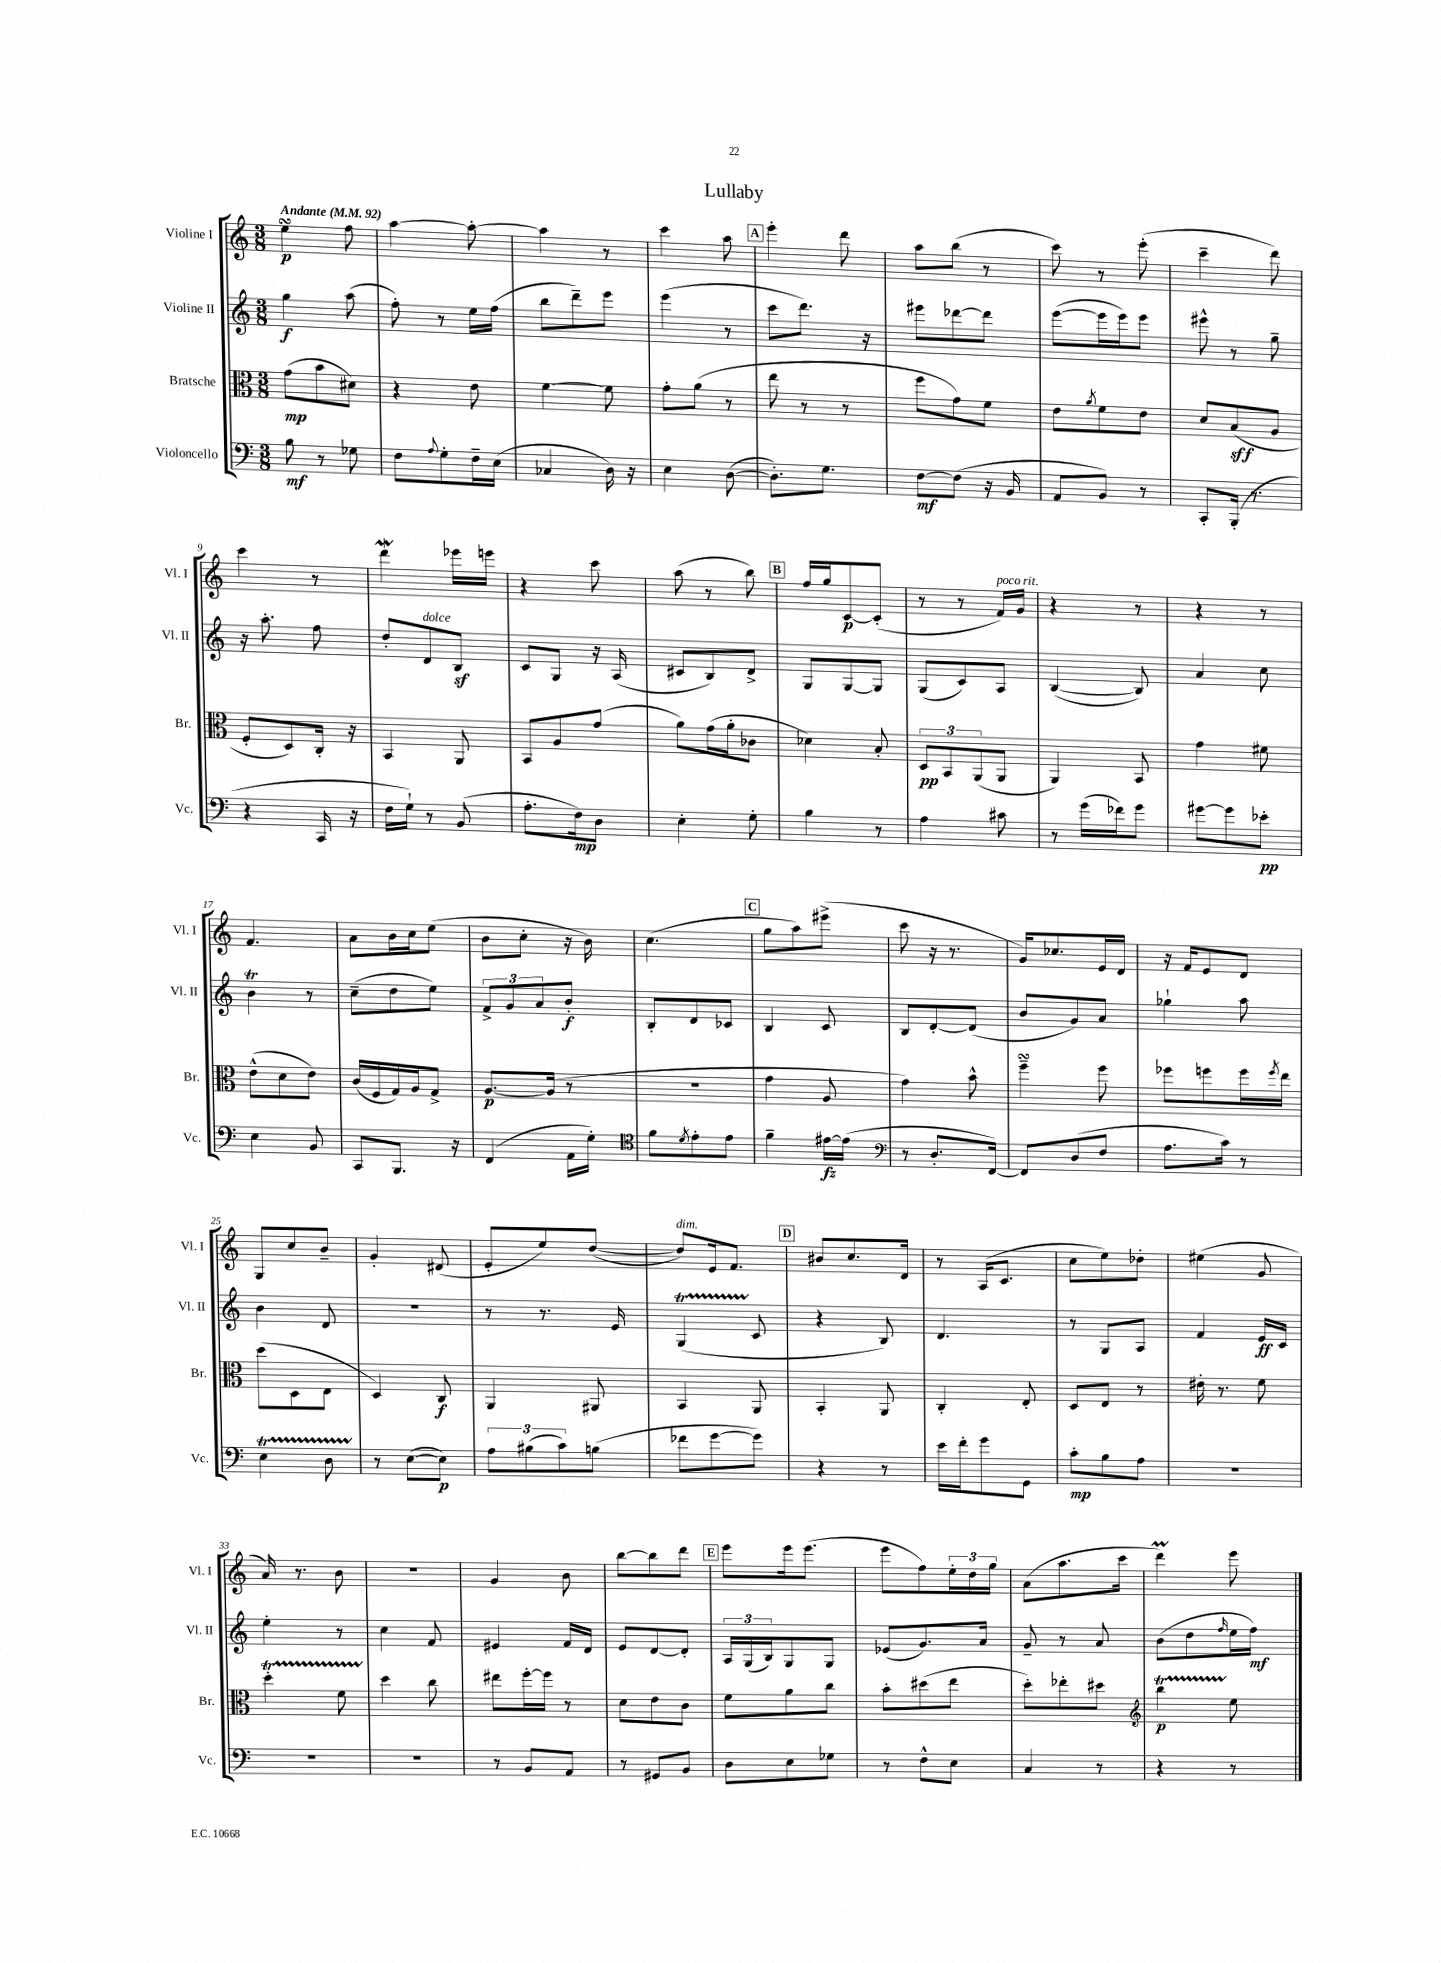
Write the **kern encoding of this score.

**kern	**kern	**kern	**kern
*staff4	*staff3	*staff2	*staff1
*clefF4	*clefC3	*clefG2	*clefG2
*k[]	*k[]	*k[]	*k[]
*M3/8	*M3/8	*M3/8	*M3/8
*MM92	*MM92	*MM92	*MM92
8B	(8g	4gg	4ee
8r	8b	.	.
8G-	8d#)	(8aa	8ff
=	=	=	=
8F	4r	8ff')	[4aa
8qqA	.	.	.
8G'	.	8r	.
16F~	8e	16ee	8aa'_
(16E	.	(16ff	.
=	=	=	=
4C-	[4f	8bb	4aa]
.	.	8ddd~)	.
16D)	8f]	8eee	8r
16r	.	.	.
=	=	=	=
4E	8g'	(4eee	4ccc
.	(8a	.	.
([8D	8r	8r	8aa
=	=	=	=
8.D'])	8ee	8ccc	4eee'
.	8r	8.ddd)	.
8.G	.	.	.
.	8r	.	8ddd
.	.	16r	.
=	=	=	=
[8F	8ff	8eee#	8aa
(8F]	8g)	[8ddd-	(8bb
16r	8f	8ddd-]	8r
16BB	.	.	.
=	=	=	=
8AA	8e	([8eee	8ccc)
.	8qa	.	.
8BB)	8f	16eee]	8r
.	.	16eee)	.
8r	8e	8eee	(8eee'
=	=	=	=
8CC'	8d	8eee#^^	4ccc~
(16BBB'	(8B	8r	.
8.r	.	.	.
.	8A	8gg~	8ddd)
=	=	=	=
4r	8F'	16r	4ccc
.	.	8.aa'	.
.	8D)	.	.
16CC	16C'	8ff	8r
16r	16r	.	.
=	=	=	=
16F	4BB	8dd'	4ddd
16G`)	.	.	.
8r	.	8d	.
(8BB	8AA	8B	16eee-
.	.	.	16eee
=	=	=	=
8.A'	8BB	8c	4r
.	8A	8G	.
16F)	.	.	.
8D	(8g	16r	8ccc
.	.	(16A	.
=	=	=	=
4E'	8a)	8c#	(8aa
.	(16g	8B)	8r
.	16a'	.	.
8G'	8c-	8d^	8bb)
=	=	=	=
4B	4d-)	8G	16ff
.	.	.	16gg
.	.	[8G	[8c
8r	8B'	8G]	(8c']
=	=	=	=
4A	12D	(8G	8r
.	12BB	.	.
.	.	8c)	8r
.	(12AA	.	.
8c#	8AA	8A	16f)
.	.	.	16g
=	=	=	=
8r	4AA)	([4B	4r
(16g	.	.	.
16f-)	.	.	.
8g	8BB	8B])	8r
=	=	=	=
[8g#	4g	4a	4r
8g#]	.	.	.
8e-'	8f#	8cc	8r
=	=	=	=
4E	(8e^^	4b	4.f
.	8d	.	.
8BB	8e)	8r	.
=	=	=	=
8CC	(16c	(8cc~	8a
.	16F	.	.
8.BBB	16G)	8dd	16b
.	16A	.	16cc
.	8G^	8ee)	(8ee
16r	.	.	.
=	=	=	=
(4FF	[8.A	12f^	8b
.	.	12g	.
.	.	.	8cc'
.	.	12a	.
.	(16A]	.	.
16AA	8r	8b'	16r
16G')	.	.	16b)
=	=	=	=
*clefC4	*	*	*
8f	4.r	8B'	(4.cc
8qd	.	.	.
8e'	.	8d	.
8e	.	8c-	.
=	=	=	=
4f~	4g	4B	8gg
.	.	.	8aa)
[16e#	8A	8c	(8eee#^
(16e#]	.	.	.
=	=	=	=
*clefF4	*	*	*
8r	4g)	8B	8ccc
8.D'	.	[8d'	16r
.	.	.	8.r
.	8b^^	(8d]	.
[16FF)	.	.	.
=	=	=	=
8FF]	4ff~	8b	16g)
.	.	.	8.cc-
(8D	.	8g)	.
8F	8ff	8a	16e
.	.	.	16d
=	=	=	=
8.A	8ff-	4gg-`	16r
.	.	.	16f
.	8ff	.	8e
16c)	.	.	.
8r	16ff	8aa	8d
.	8qff	.	.
.	16ee	.	.
=	=	=	=
4E	(8dd	4b	8G
.	8D	.	8cc
8D	8E	8d	8b~
=	=	=	=
8r	4D)	4.r	4g'
([8E	.	.	.
8E])	8C	.	(8d#
=	=	=	=
12A	4AA	8r	8e'
(12B#	.	.	.
.	.	8.r	8ee)
12c)	.	.	.
(8B	8AA#	.	([8dd
.	.	16e	.
=	=	=	=
8f-	4BB	(4G	8dd])
[8g	.	.	16e
.	.	.	8.f
8g])	8AA	8c	.
=	=	=	=
4r	4BB'	4r	8b#
.	.	.	8.cc
8r	8AA	8B)	.
.	.	.	16d
=	=	=	=
16e	4C'	4.d	8r
16f'	.	.	.
8g	.	.	(16A
.	.	.	8.c
8GG	8E'	.	.
=	=	=	=
8c'	8D	8r	8cc
8B	8E	8G	8ee)
8A	8r	8A	8dd-'
=	=	=	=
4.r	16e#'	4f	(4ee#
.	8.r	.	.
.	8f	16e	8g
.	.	16c	.
=	=	=	=
4.r	4dd'	4ee'	16a)
.	.	.	8.r
.	8f	8r	8b
=	=	=	=
4.r	4dd	4cc	4.r
.	8cc	8f	.
=	=	=	=
8r	8ee#	4e#	4g
8BB	[16ff'	.	.
.	16ff]	.	.
8AA	8r	16f	8b
.	.	16d	.
=	=	=	=
8r	8d	8e	[8bb
8GG#	8e	[8d	8bb]
8BB	8c	8d']	8ddd
=	=	=	=
8D	8f	24A	8eee
.	.	(24G	.
.	.	24B)	.
8E	8a	8G	16eee
.	.	.	(8.eee
8G-	8cc	8G	.
=	=	=	=
8r	8b'	(8e-	8eee
8F^^	(8dd#	8.g)	8ff)
8E	8ee	.	24ee'
.	.	.	24dd
.	.	16a	.
.	.	.	24gg
=	=	=	=
4C	8dd')	8g~	(8a
.	8ee-'	8r	8.aa
8r	8dd#	8a	.
.	.	.	16ccc
=	=	=	=
*	*clefG2	*	*
4r	4bb	(8b	4ddd)
.	.	8dd	.
.	.	16qqff	.
8r	8ee	16ee	8eee
.	.	16ff)	.
==	==	==	==
*-	*-	*-	*-
